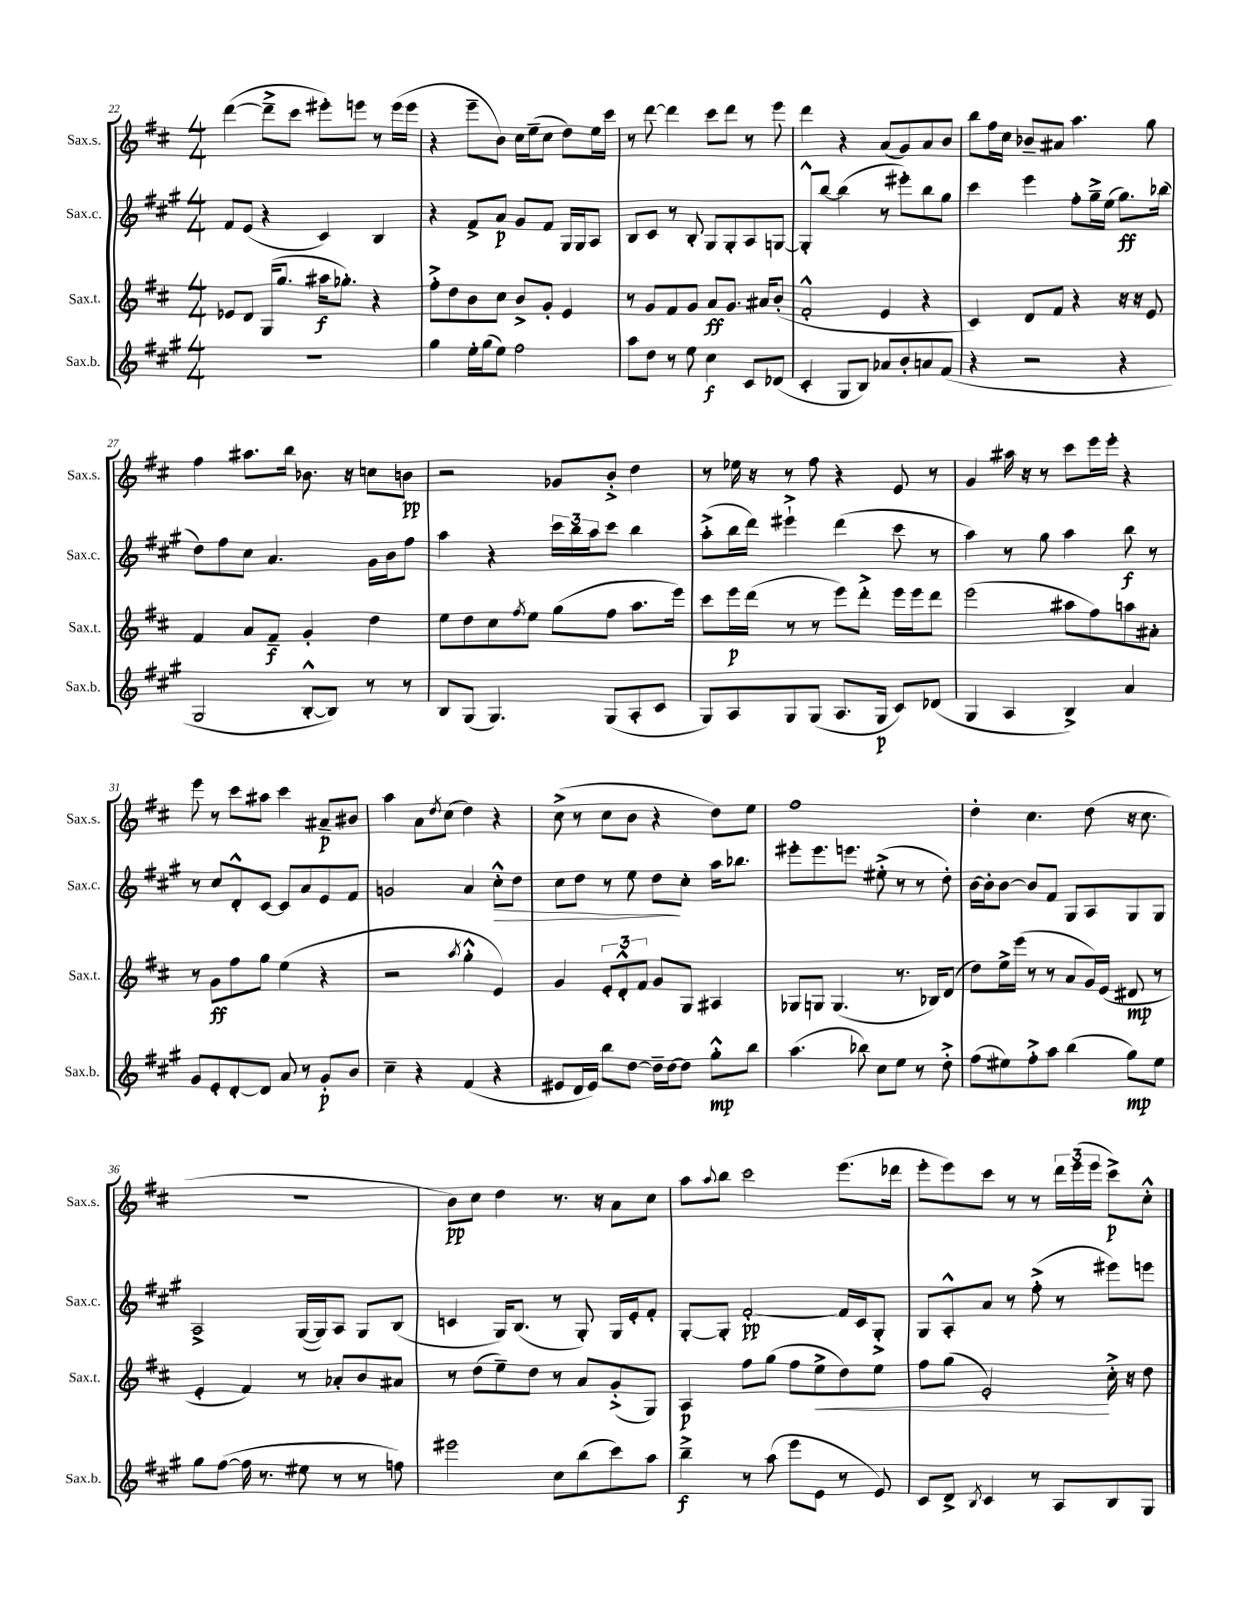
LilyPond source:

<<
\new StaffGroup <<
\new Staff = "s0" \with { instrumentName = "Sax.s." shortInstrumentName = "Sax.s." } {
    \clef treble \key d \major \numericTimeSignature \time 4/4
    d'''4~( d'''8---> cis'''8 eis'''8-.) e'''8 r8 e'''16( e'''16 |
    r4 e'''8-- b'8) cis''16 e''16--( cis''8 d''8) e''16 cis'''16 |
    r8 d'''8~ d'''4 cis'''8 d'''8 r8 e'''8 |
    d'''4 r4 a'8( g'8) a'8 b'8 |
    b''8 fis''16 cis''16 bes'8-- ais'8 a''4. g''8 |
    fis''4 ais''8. b''16 bes'8. r16 c''8 b'8\pp |
    r2 ges'8 b'8-.-> d''4 |
    r8 ees''16 r16 r8 fis''8 r4 e'8 r8 |
    g'4 ais''16 r16 r8 cis'''8 e'''16 e'''16-. r4 |
    e'''8 r8 cis'''8 ais''8 cis'''4 ais'8--\p bis'8 |
    a''4 a'8 \acciaccatura { d''8 } cis''8( d''4) r4 |
    cis''8->( r8 cis''8 b'8 r4 d''8) e''8 |
    fis''1 |
    d''4-. cis''4. d''8( r16 cis''8. |
    R1 |
    b'8\pp) cis''8 d''4 r8. r16 a'8 cis''8 |
    a''8 \appoggiatura { a''8 } b''8 cis'''2 e'''8.( des'''16 |
    e'''8-. e'''8) cis'''8 r8 r8 \tuplet 3/2 { d'''16 e'''16( e'''16 } cis'''8->\p) cis''8-.-^ \bar "|." |
}
\new Staff = "s1" \with { instrumentName = "Sax.c." shortInstrumentName = "Sax.c." } {
    \clef treble \key a \major \numericTimeSignature \time 4/4
    fis'8 e'8( r4 cis'4) b4 |
    r4 fis'8-> a'8\p gis'8 fis'8 gis16 gis16 a8 |
    b8 cis'8 r8 b8-. gis8 gis8-. a8 g8~ |
    g8-.-^ b''8~ b''4( r8 eis'''8-.) b''8 gis''8 |
    cis'''4 e'''4 fis''8-. gis''16---> e''16( gis''8.\ff) bes''16( |
    d''8) fis''8 cis''8 a'4. gis'16 b'16 fis''8 |
    a''4 r4 \tuplet 3/2 { cis'''16 b''16 a''16 } cis'''8 b''4 |
    a''8-.->( b''16 d'''16) eis'''4-!-> d'''4( cis'''8 r8 |
    a''4) r8 gis''8 a''4 b''8\f r8 |
    r8 cis''8 d'8-.-^ cis'8~ cis'8 a'8 e'8 fis'8 |
    g'2 a'4 cis''8-.-^\> d''8 |
    cis''8 d''8 r8 e''8 d''8\! cis''8-. a''16 bes''8. |
    eis'''8-. eis'''8. e'''8. eis''8-.->( r8 r8 d''8-.) |
    b'16~ b'16-. b'8~ b'8 fis'8 gis8 a8 gis8 gis8 |
    a2-> gis16~( gis16) a8 gis8 b8( |
    c'4 gis16) b8.( r8 gis8-.) gis16 e'16-. fis'8-. |
    gis8~-. gis8-. fis'2~-.\pp fis'16 cis'16 gis8-.-> |
    gis8 a8-.-^ a'8 r8 fis''8-.->( r8 eis'''8) e'''8 \bar "|." |
}
\new Staff = "s2" \with { instrumentName = "Sax.t." shortInstrumentName = "Sax.t." } {
    \clef treble \key d \major \numericTimeSignature \time 4/4
    ees'8 d'8 g16( g''8. ais''16\f ges''8.-.) r4 |
    fis''8-.-> d''8 b'8 cis''8 b'8-> g'8-. e'4 |
    r8 g'8 fis'8 g'8 a'8\ff g'8. ais'16 b'8-.( |
    fis'2-.-^ e'4 r4 |
    cis'4) d'8 fis'8 r4 r16 r16 e'8 |
    fis'4 a'8 fis'8--\f g'4-. d''4 |
    e''8 d''8 cis''8 \acciaccatura { fis''8 } e''8 g''8( fis''8 a''8. e'''16) |
    cis'''8 e'''16\p d'''16( r8 r8 e'''8) d'''8-.-> e'''16 e'''16 d'''8 |
    e'''2( ais''8 fis''8) a''8 ais'8-. |
    r8 g'8\ff fis''8 g''8 e''4( r4 |
    r2 \acciaccatura { a''8 } g''4-.-^ e'4) |
    g'4 \tuplet 3/2 { e'8-. d'8-.-^ fis'8 } g'8 g8 ais4 |
    ges8 g8 g4.( r8. bes16) d'8( |
    d''8) e''16-> e'''16( r8 r8 a'8 g'16) e'16( dis'8\mp r8 |
    e'4-. fis'4) r8 aes'8-. b'8 ais'8 |
    r8 d''8( e''8--) d''8 r8 a'8 g'8-.->( g8) |
    a4\p fis''8 g''8( fis''8 e''8->\< d''8) e''8 |
    fis''8 g''8( e'2-.\!) cis''16-.-> r16 d''8 \bar "|." |
}
\new Staff = "s3" \with { instrumentName = "Sax.b." shortInstrumentName = "Sax.b." } {
    \clef treble \key a \major \numericTimeSignature \time 4/4
    R1 |
    gis''4 e''16-. gis''16( e''8) fis''2 |
    a''8 d''8 r8 e''8 cis''4\f cis'8 des'8( |
    cis'4-. gis8 b8) aes'8 b'8-. a'8 fis'8( |
    r4 r2 r4 |
    gis2 b8~-.-^ b8) r8 r8 |
    b8 gis8( gis4.) gis8( a8-. cis'8 |
    gis8) a8 gis8 gis8( a8. gis16\p cis'8) des'8( |
    gis4 a4 b4->) a'4 |
    gis'8 e'8-. d'8~-. d'8 a'8 r8 gis'8-.\p b'8 |
    cis''4-- r4 fis'4( r4 |
    eis'8 d'16 eis'16) b''8 d''8~ d''16-- d''16~ d''8 gis''8-.-^\mp b''8 |
    a''4.( bes''8) cis''8 e''8 r8 d''8-.-> |
    fis''8( eis''8) fis''8-.-> a''8 b''4( gis''8\mp) eis''8 |
    gis''8 fis''8~( fis''16 r8. eis''8 r8 r8 f''8) |
    eis'''2 cis''8 b''8( cis'''8) a''8 |
    b''4--->\f r8 a''8( e'''8 e'8 r8 e'8) |
    cis'8 d'8-> \acciaccatura { b8 } cis'4 r8 a8 b8 gis8 \bar "|." |
}
>>
>>
\layout { \context { \Score currentBarNumber = #22 } }
